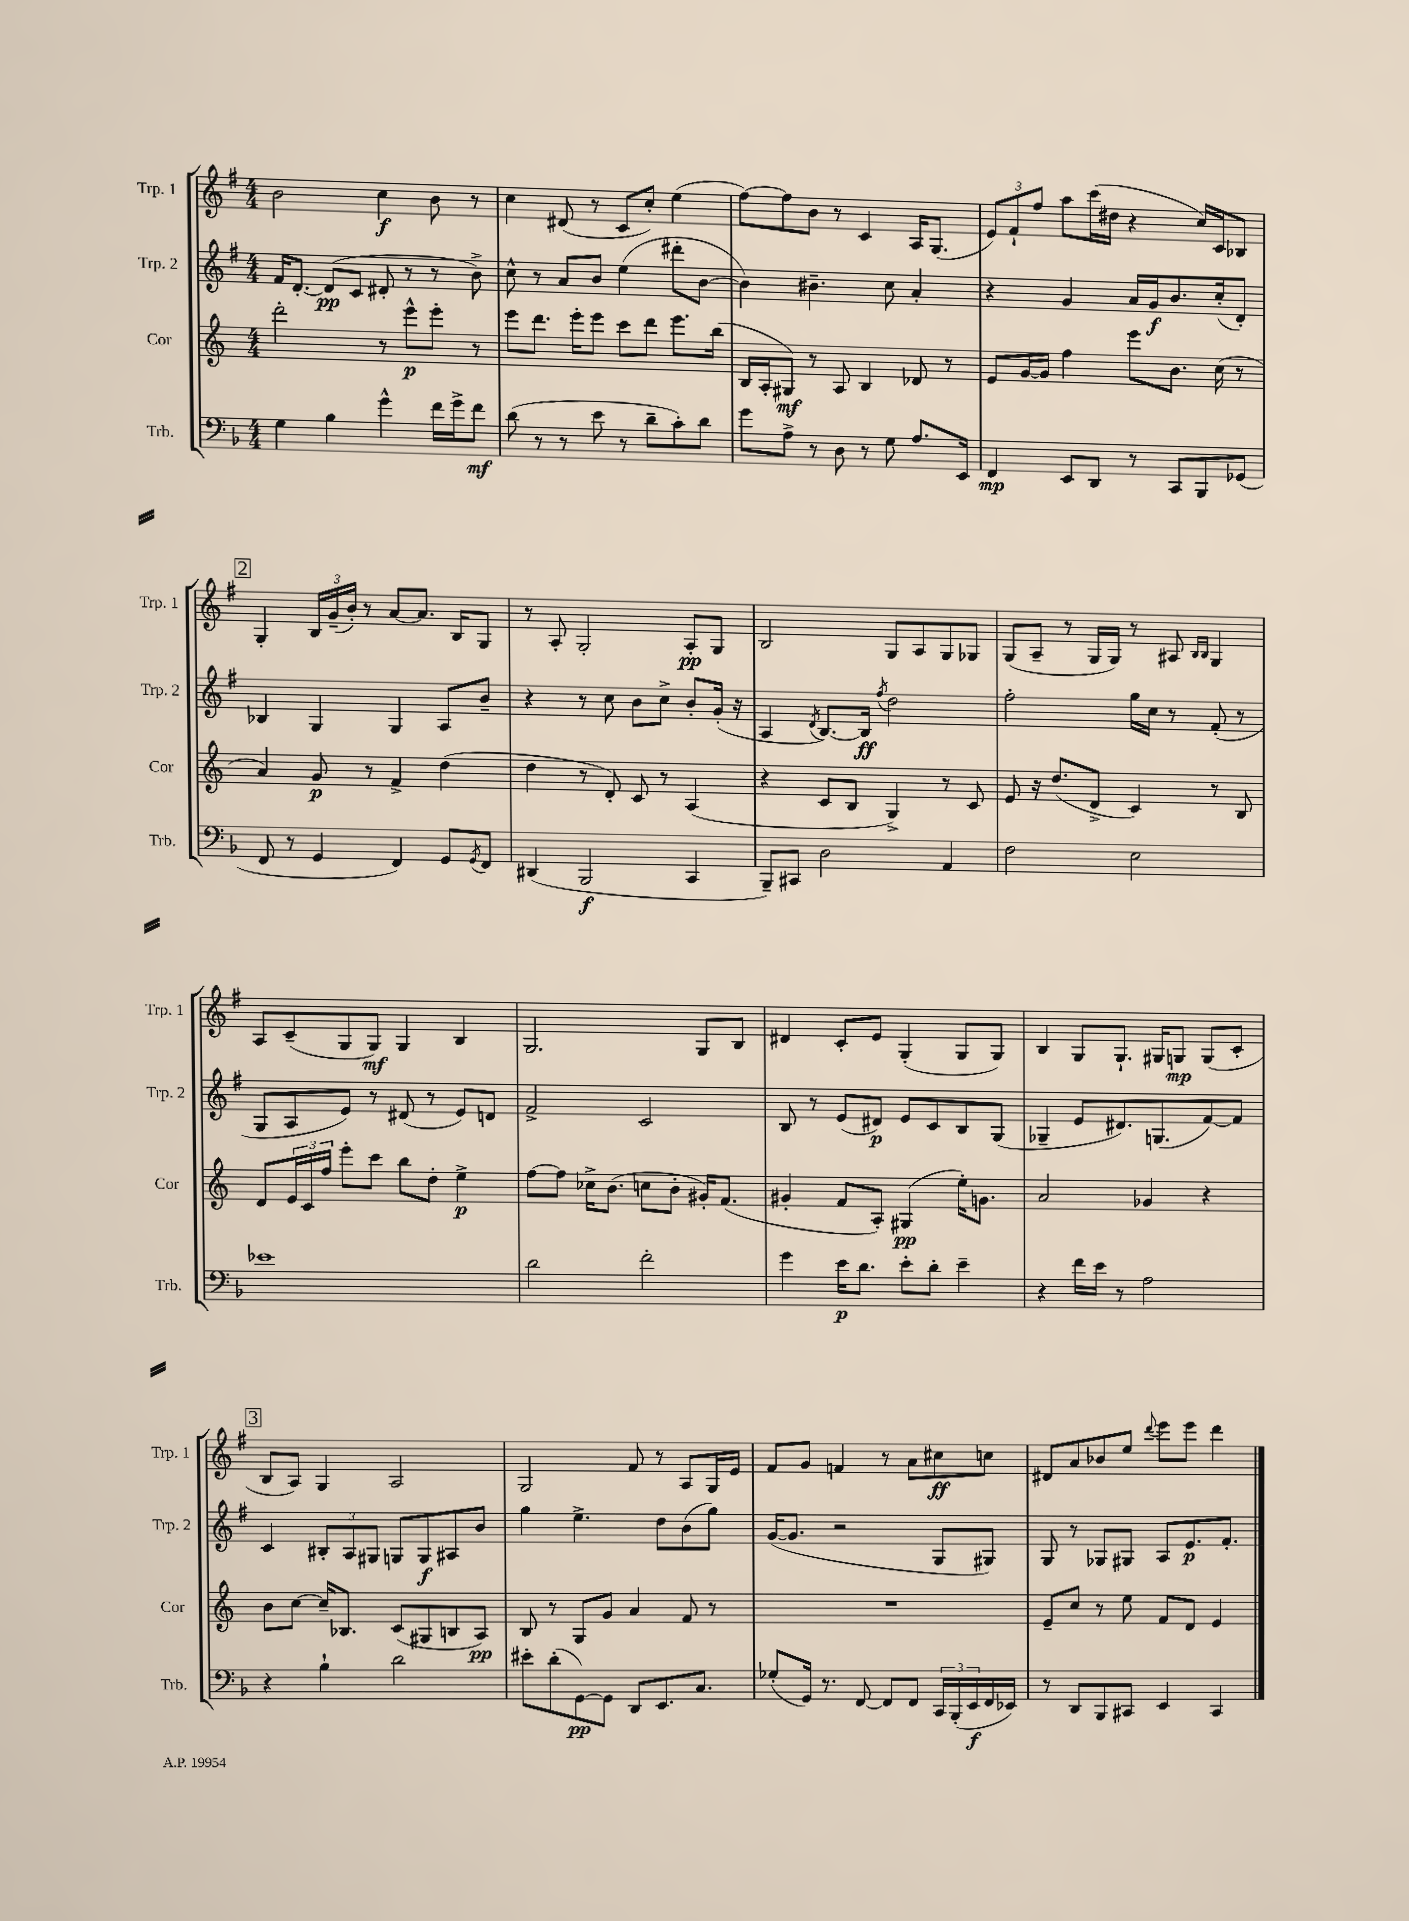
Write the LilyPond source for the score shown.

<<
\new StaffGroup <<
\new Staff = "s0" \with { instrumentName = "Trp. 1" shortInstrumentName = "Trp. 1" } {
    \clef treble \key g \major \numericTimeSignature \time 4/4
    b'2 c''4\f b'8 r8 |
    c''4 dis'8( r8 c'8 c''8-.) e''4( |
    fis''8~) fis''8 b'8 r8 c'4 a16 g8.( |
    \tuplet 3/2 { e'8) fis'8-! fis''8 } a''8 c'''16( dis''16 r4 c''16) c'16 bes8 |
    \mark \markup { \box "2" } g4-. \tuplet 3/2 { b16 g'16--( b'16-.) } r8 a'8~ a'8. b16 g8 |
    r8 a8-. g2-. a8-.\pp g8 |
    b2 g8 a8 g8 ges8 |
    g8( a8-- r8 g16 g16) r8 ais8 \grace { b16 b16 } g4 |
    a8 c'8--( g8 g8\mf) g4 b4 |
    g2. g8 b8 |
    dis'4 c'8-. e'8 g4-.( g8 g8) |
    b4 g8 g8.-! gis16 g8\mp g8( c'8-. |
    \mark \markup { \box "3" } b8 a8) g4 a2 |
    g2 fis'8 r8 a8 g16 e'16 |
    fis'8 g'8 f'4 r8 a'8 cis''8\ff c''8 |
    dis'8 a'8 bes'8 e''8 \appoggiatura { d'''8 } e'''8 e'''8 d'''4 \bar "|." |
}
\new Staff = "s1" \with { instrumentName = "Trp. 2" shortInstrumentName = "Trp. 2" } {
    \clef treble \key g \major \numericTimeSignature \time 4/4
    fis'16 d'8.~-. d'8\pp( c'8 dis'8-. r8 r8 b'8->) |
    c''8-^ r8 a'8 b'8 e''4( dis'''8-. b'8~ |
    b'4) bis'4.-- c''8 a'4-. |
    r4 g'4 a'16 g'16\f b'8. c''16-.( d'8-.) |
    \mark \markup { \box "2" } bes4 g4 g4 a8 b'8-- |
    r4 r8 c''8 b'8 c''8-> b'8-. g'16-.( r16 |
    a4 \acciaccatura { d'8 } b8.~) b16\ff \acciaccatura { fis''8 } d''2 |
    fis''2-. g''16 c''16 r8 fis'8-.( r8 |
    g8 a8 e'8) r8 dis'8( r8 e'8) d'8 |
    fis'2-> c'2 |
    b8 r8 e'8( dis'8\p) e'8 c'8 b8 g8( |
    ges4-- e'8 dis'8.) g8.( fis'8~) fis'8 |
    \mark \markup { \box "3" } c'4 \tuplet 3/2 { bis8-. a8 gis8 } g8 g8\f ais8 b'8 |
    g''4 e''4.-> d''8 b'8( g''8) |
    g'16~( g'8. r2 g8 gis8) |
    g8 r8 ges8 gis8 a8 e'8.\p fis'8.-. \bar "|." |
}
\new Staff = "s2" \with { instrumentName = "Cor" shortInstrumentName = "Cor" } {
    \clef treble \key c \major \numericTimeSignature \time 4/4
    d'''2-. r8 e'''8-^\p e'''8-. r8 |
    e'''8 d'''8. e'''16-. e'''8 c'''8 d'''8 e'''8. b''16( |
    b16 a16-. gis8\mf) r8 a8 b4 des'8 r8 |
    e'8 g'16~ g'16 f''4 e'''8 b'8. c''16( r8 |
    \mark \markup { \box "2" } a'4) g'8\p r8 f'4-> d''4( |
    d''4 r8 d'8-.) c'8 r8 a4( |
    r4 c'8 b8 g4->) r8 c'8 |
    e'8 r16 d''8.( d'8-> c'4) r8 b8 |
    d'8 \tuplet 3/2 { e'16 c'16 f''16 } e'''8-. c'''8 b''8 d''8-. e''4->\p |
    f''8~ f''8 ces''16-> b'8.( c''8 b'8-. gis'16-.) f'8.( |
    gis'4-. f'8 a8-.) gis4\pp( e''16-.) g'8. |
    a'2 ges'4 r4 |
    \mark \markup { \box "3" } b'8 c''8~ c''16-- bes8. c'8( gis8 b8 a8\pp) |
    b8 r8 g8 g'8 a'4 f'8 r8 |
    R1 |
    e'8-- c''8 r8 e''8 f'8 d'8 e'4 \bar "|." |
}
\new Staff = "s3" \with { instrumentName = "Trb." shortInstrumentName = "Trb." } {
    \clef bass \key f \major \numericTimeSignature \time 4/4
    g4 bes4 g'4-^ f'16 g'16-> f'8\mf |
    d'8( r8 r8 e'8 r8 d'8-- c'8-.) d'8 |
    g'8 a8-> r8 d8 r8 g8 a8. e,16 |
    f,4\mp e,8 d,8 r8 c,8 bes,,8 ges,8( |
    \mark \markup { \box "2" } f,8 r8 g,4 f,4) g,8 \acciaccatura { g,8 } f,8 |
    dis,4( bes,,2\f c,4 |
    bes,,8--) cis,8 d2 a,4 |
    f2 e2 |
    ees'1 |
    d'2 f'2-. |
    g'4 e'16\p d'8. e'8-. d'8-. e'4-- |
    r4 f'16 e'16 r8 a2 |
    \mark \markup { \box "3" } r4 bes4-! d'2 |
    eis'8-. d'8-.( g,8~\pp) g,8 d,8 e,8. c8. |
    ges8-.( g,16) r8. f,8~ f,8 f,8 \tuplet 3/2 { c,16 bes,,16-.( e,16\f } f,16 ees,16) |
    r8 d,8 bes,,8 cis,8 e,4 cis,4 \bar "|." |
}
>>
>>
\layout { \context { \Score \remove "Bar_number_engraver" } }
